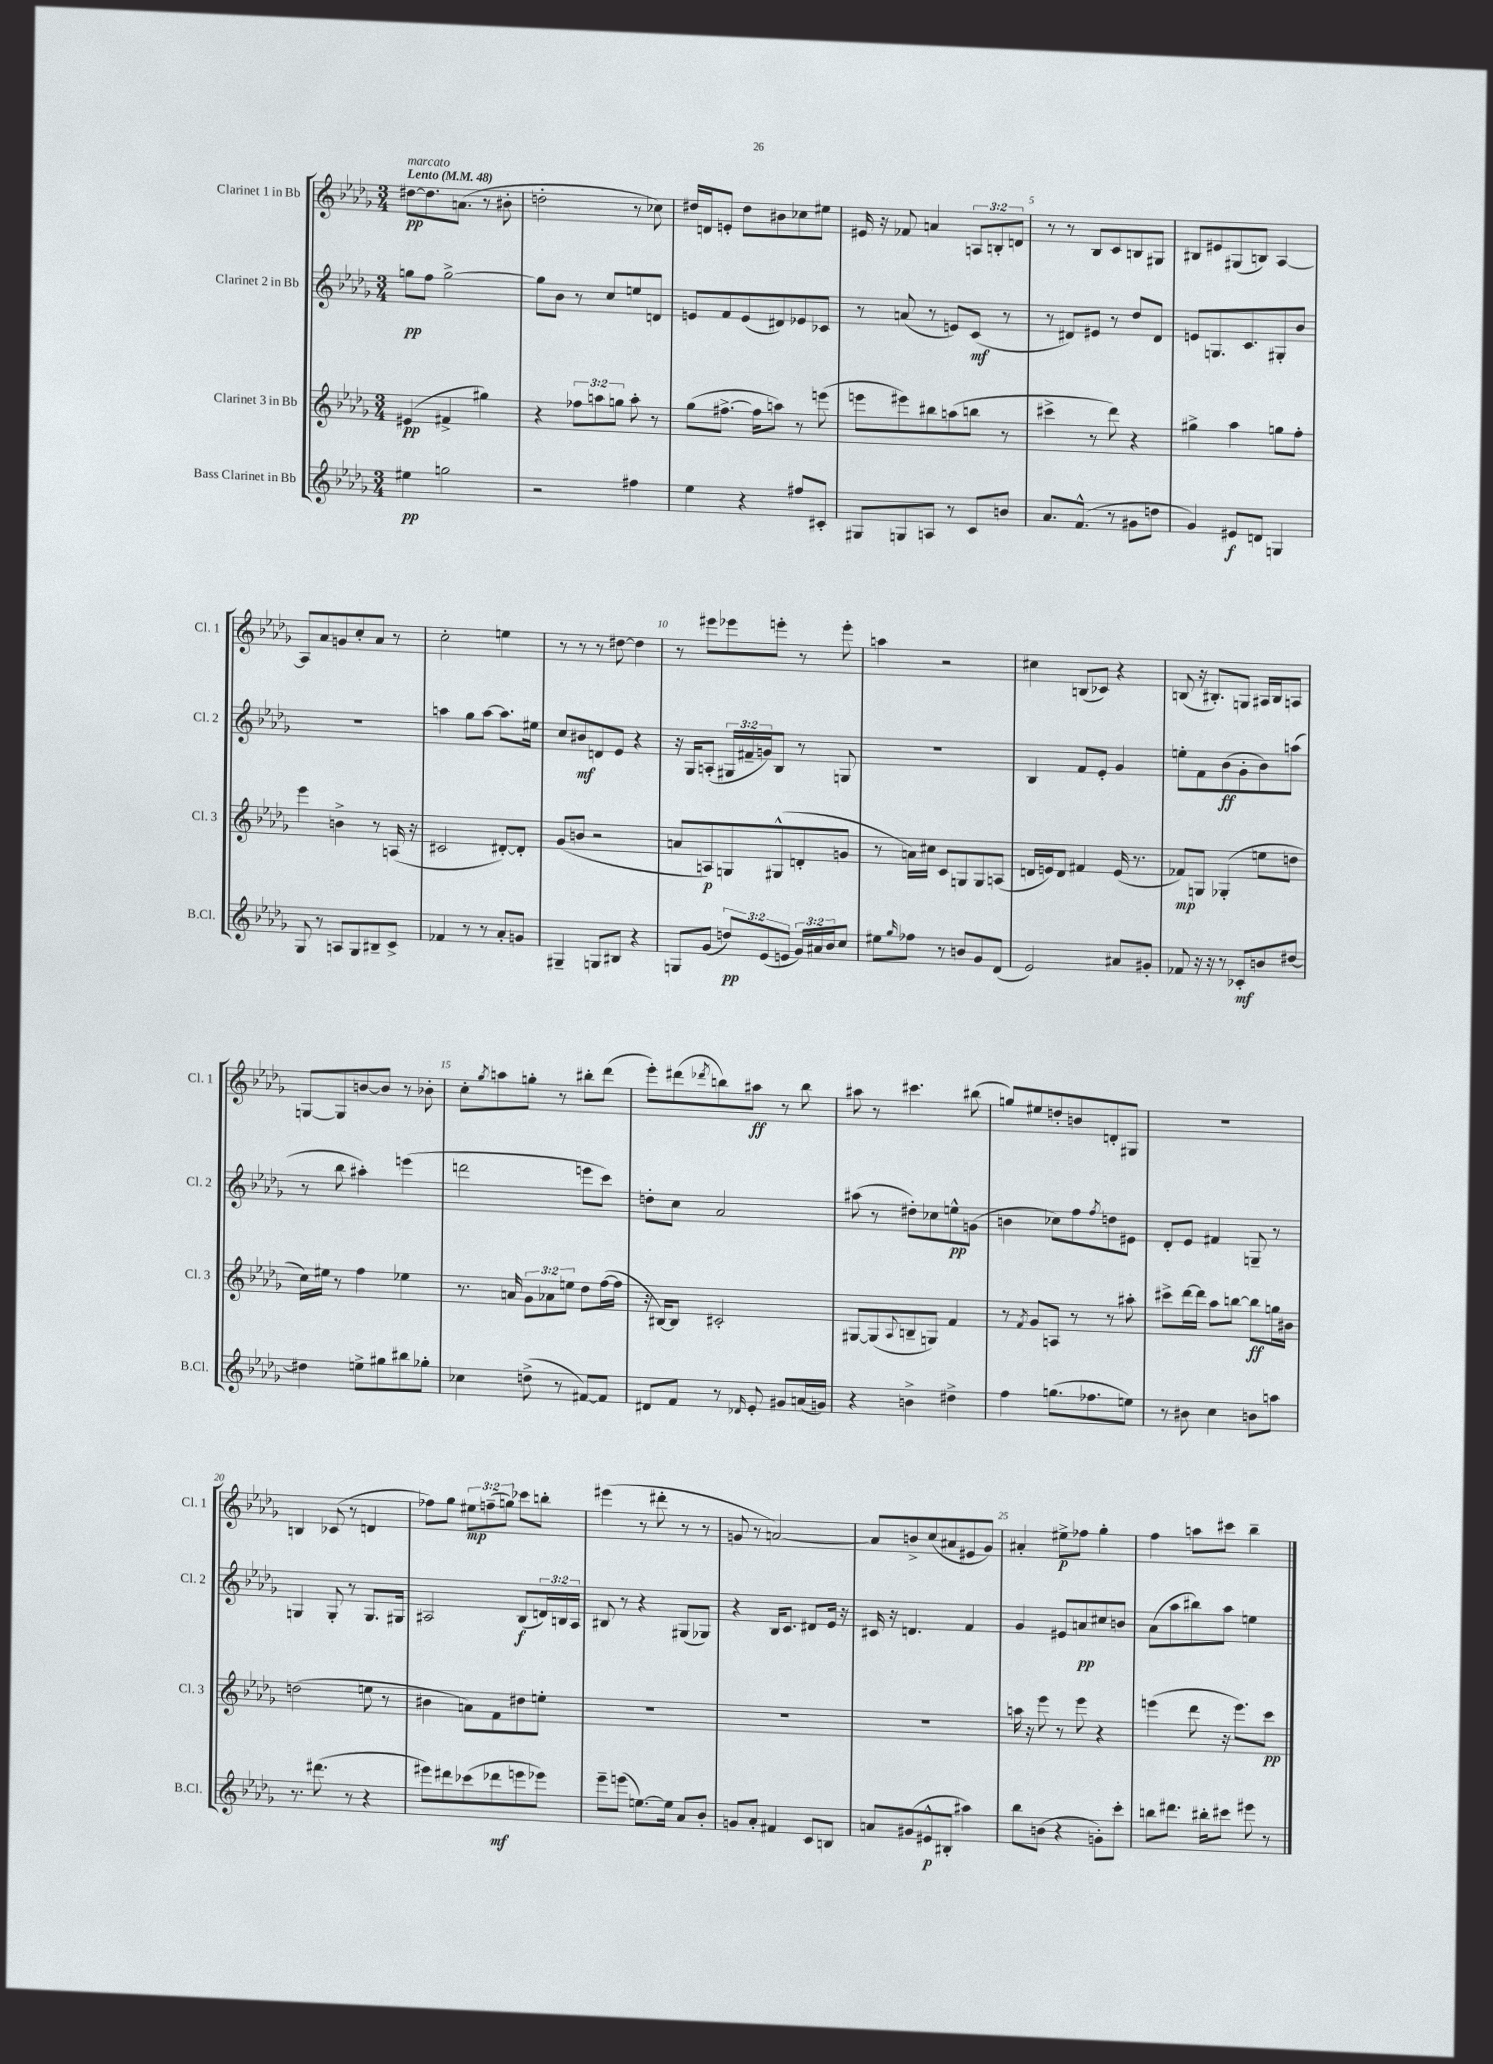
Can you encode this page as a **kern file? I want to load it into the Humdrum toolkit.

**kern	**kern	**kern	**kern
*staff4	*staff3	*staff2	*staff1
*clefG2	*clefG2	*clefG2	*clefG2
*k[b-e-a-d-g-]	*k[b-e-a-d-g-]	*k[b-e-a-d-g-]	*k[b-e-a-d-g-]
*M3/4	*M3/4	*M3/4	*M3/4
*MM48	*MM48	*MM48	*MM48
4ee#\	(4e#/	8gg\L	[8dd#\L
.	.	8ff\J	8.dd#\]
2gg\	4f#^/	[2gg^\	.
.	.	.	(8.a\J
.	4gg#\)	.	8r
.	.	.	8b#'\
=	=	=	=
2r	4r	8gg\]L	2dd'\
.	.	8b-\J	.
.	12ff-\L	8r	.
.	12aa\	.	.
.	.	8cc/L	.
.	12gg\J	.	.
4ff#\	8aa'\	8ee/	8r
.	8r	8d/J	8cc-\)
=	=	=	=
4ee-\	(8gg-\L	8e/L	16dd#/LL
.	.	.	16d/J
.	[8.ff#^\J	8f/	8e'/J
4r	.	(8e/	8dd#\L
.	16ff#\]LK	.	.
.	8aa\J)	8d#/)	8b#\
8ff#/L	8r	8e-/	8cc-\
8c#'/J	(8eee\	8c-/J	8ee#\J
=	=	=	=
8G#/L	8eee\L	8r	16e#/
.	.	.	16r
8G/	8eee#\)	(8a/	8f-/
8A/J	8bb#\	8r	4a/
8r	(8aa\	8e/L)	.
8c/L	8bb\J	(8c/J	12A/L
.	.	.	12B'/
8b/J	8r	8r	.
.	.	.	12d/J
=	=	=	=
8.a-/L	4ccc#^\	8r	8r
.	.	8d#/L)	8r
(8.f^^/J	.	.	.
.	8r	8e#/J	8B-/L
8r	8ddd-\)	8r	8c/
8g#\L	4r	8dd-/L	8B/
8dd\J	.	8d#/J	8G#/J
=	=	=	=
4g-/)	4gg#^\	8e/L	8B#/L
.	.	8.G/	8e#/
8e#/L	4aa-\	.	(8G#/
.	.	8.c/	.
8d/J	.	.	8B/J)
4G/	8gg\L	8G#'/	[4A-/
.	8ff'\J	8b-/J	.
=	=	=	=
8G-/	4eee-\	2.r	8A-/]L
8r	.	.	8a-/
8A/L	4b^\	.	8g/
8G-/	.	.	8cc'/
8B#~/	8r	.	8a-/J
8c^/J	(16A/	.	8r
.	16r	.	.
=	=	=	=
4f-/	2c#/	4aa\	2cc'\
8r	.	8gg-\L	.
8r	.	[8aa\J	.
8a-'/L	[8d#'/L)	8.aa\]L	4ee\
8g/J	8d#'/]J	.	.
.	.	16ee#\Jk	.
=	=	=	=
4G#~/	(8g-/L	8cc/L	8r
.	8b/J	8b#/	8r
8G/L	2r	8d/	8r
8B#/J	.	8e-/J	[8dd#\
4r	.	4r	4dd#\]
=	=	=	=
8G/L	8a/L	16r	8r
.	.	16G-/LK	.
(8g-/J	8A/)	(8A'/J	8eee#\L
12dd/L)	8G/	24G#/LL	8eee-\
.	.	24f#~/	.
(12e-/	.	24g/J)	.
.	(8G#^^/	8B-/J	8eee'\J
12e/J	.	.	.
24g-/LL)	8d'/	8r	8r
24a#/	.	.	.
24b-/J	.	.	.
8cc/J	8g/J	8G/	8eee'\
=	=	=	=
8ee#\L	8r	2.r	4aa\
16qqgg-/	.	.	.
8ff-\J	16a\LL)	.	.
.	16cc#\JJ	.	.
8r	8c/L	.	2r
8b/L	8G/	.	.
8g-/	8G/	.	.
(8d-/J	(8A/J	.	.
=	=	=	=
2e-/)	16d/LL	4B-/	4cc#\
.	16e/J)	.	.
.	8d/J	.	.
.	4f#/	8f/L	(8B/L
.	.	8e-'/J	8c-/J)
8a#/L	(16e/	4g-/	4r
.	8.r	.	.
8g#'/J	.	.	.
=	=	=	=
8f-/	8f-/L)	8ee'\L	(8B/
16r	8G/J	8f\	16r
16r	.	.	8.B#'/L)
8r	(4G-'/	(8b-\	.
8c-'/L	.	8g-'\	8G/J
8b/	8ee\L	8b-\)	16A#/LL
.	.	.	16B#/J
[8dd#/J	8dd\J	(8aa\J	8A/J
=	=	=	=
4dd#\]	16cc\LL)	8r	[8G/L
.	16ee#\JJ	.	.
.	8r	8bb-\	8G/]
8ee^\L	4ff\	4aa#'\)	[8b/
8gg#\	.	.	8b/]J
8bb#\	4ee-\	(4eee\	8r
8gg-'\J	.	.	8b-'\
=	=	=	=
4cc-\	8.r	2ddd\	8cc'\L
.	.	.	8qgg-/
.	.	.	8aa\
.	16a/	.	.
(8dd^\	12g-\L	.	8gg'\J
.	12a-\	.	.
8r	.	.	8r
.	12ee\J	.	.
[8f#/L)	8dd-\L	8eee\L	8bb#'\L
8f#/]J	([16ff\L	8ccc\J)	(8ddd-\J
.	16ff\]JJ	.	.
=	=	=	=
8d#/L	16r	8dd'\L	8eee-'\L)
.	[16B#/LK)	.	.
8f/J	8B#/]J	8cc\J	(8ddd#\
.	.	.	8qddd-/
8r	2c#'/	2a-/	8bb\)
16qqd-/	.	.	.
8e-'/	.	.	8aa#\J
8g#/L	.	.	8r
(16a/L	.	.	8bb\
16g/JJ)	.	.	.
=	=	=	=
4r	[8G#/L	(8aa#\	8aa#\
.	(8G#/]	8r	8r
.	8qqA-/	.	.
4b^\	8B~/	8dd#'\L)	4.ccc#\
.	8G/J)	8cc-\	.
4dd#^\	4f/	8ee^^\	.
.	.	(8g\J	(8bb#\
=	=	=	=
4ff\	8r	4b\	8gg/L)
.	8qf/	.	.
.	8g-/L	.	8ee#/
(8.gg\L	8A/J	8cc-\L)	8dd'/
.	8r	8ff\	8b/
8.ff-\	.	.	.
.	.	8qff/	.
.	8r	8dd\	8d'/
8ee\J)	8aa#'\	8e#\J	8G#/J
=	=	=	=
8r	8ccc#^\L	8d-'/L	2.r
8b#\	[16ddd-\L	8e-/J	.
.	16ddd-\]JJ	.	.
4cc\	8aa-\L	4f#/	.
.	[8bb\J	.	.
8b\L	8bb\]L	8G~/	.
8aa\J	16gg\L	8r	.
.	16b#\JJ	.	.
=	=	=	=
8.r	(2dd\	4G/	4B/
(8.ddd#\	.	.	.
.	.	8G'/	(8c-/
8r	.	8r	8r
4r	8ee\	8.G/L	4d/
.	8r	.	.
.	.	16G#/Jk	.
=	=	=	=
8eee#\L)	4b#\	2A#/	8ff-\L)
8ddd#\	.	.	8gg-\J
(8ccc-\	8a\L)	.	12ee#\L
.	.	.	(12ff~\
8ddd-\	8f\	.	.
.	.	.	12gg\J)
8eee\	8dd#\	(8B-/L	8ccc-\L
8eee-\J)	8ee'\J	24d/L)	8bb'\J
.	.	24B/	.
.	.	24A#/JJ	.
=	=	=	=
8eee-~\L	2.r	8B#/	(4eee#\
(8eee\J	.	8r	.
[8.ee\L)	.	4r	8r
.	.	.	8ddd#'\
16ee\]Jk	.	.	.
8a-/L	.	(8G#/L	8r
8b-'/J	.	8G-/J)	8r
=	=	=	=
8g/L	2.r	4r	8g/
8a-'/J	.	.	8r
4f#/	.	16B-/LK	[2a/)
.	.	8.c/J	.
8c/L	.	8d#/L	.
8B/J	.	16e-/Jk	.
.	.	16r	.
=	=	=	=
8a/L	2.r	16c#/	8a/]L
.	.	16r	.
(8g#/	.	4.d/	8b^/
8e#^^/	.	.	(8cc/
8B#'/J	.	.	8a#/
4aa#\)	.	4f/	8e#/
.	.	.	8g-/J)
=	=	=	=
8bb-\L	16aa\	4g-/	4a#'/
.	16r	.	.
(8b\J	8eee-\	.	.
4r	8r	8e#/L	8ee#^\L
.	8eee-\	8a/	8ff-\J
8g'\L)	4r	8cc#/	4gg-'\
8ccc'\J	.	8b/J	.
=	=	=	=
8bb\L	(4eee\	(8a-\L	4ff\
8.ddd#\J	.	8aa-\	.
.	8ddd-\	8bb#\)	8aa\L
16bb#'\LK	.	.	.
8ccc#\J	16r	8aa-\J	8ccc#\J
.	8.eee\L)	.	.
8eee#\	.	4ee\	4bb-~\
8r	8ccc\J	.	.
==	==	==	==
*-	*-	*-	*-
